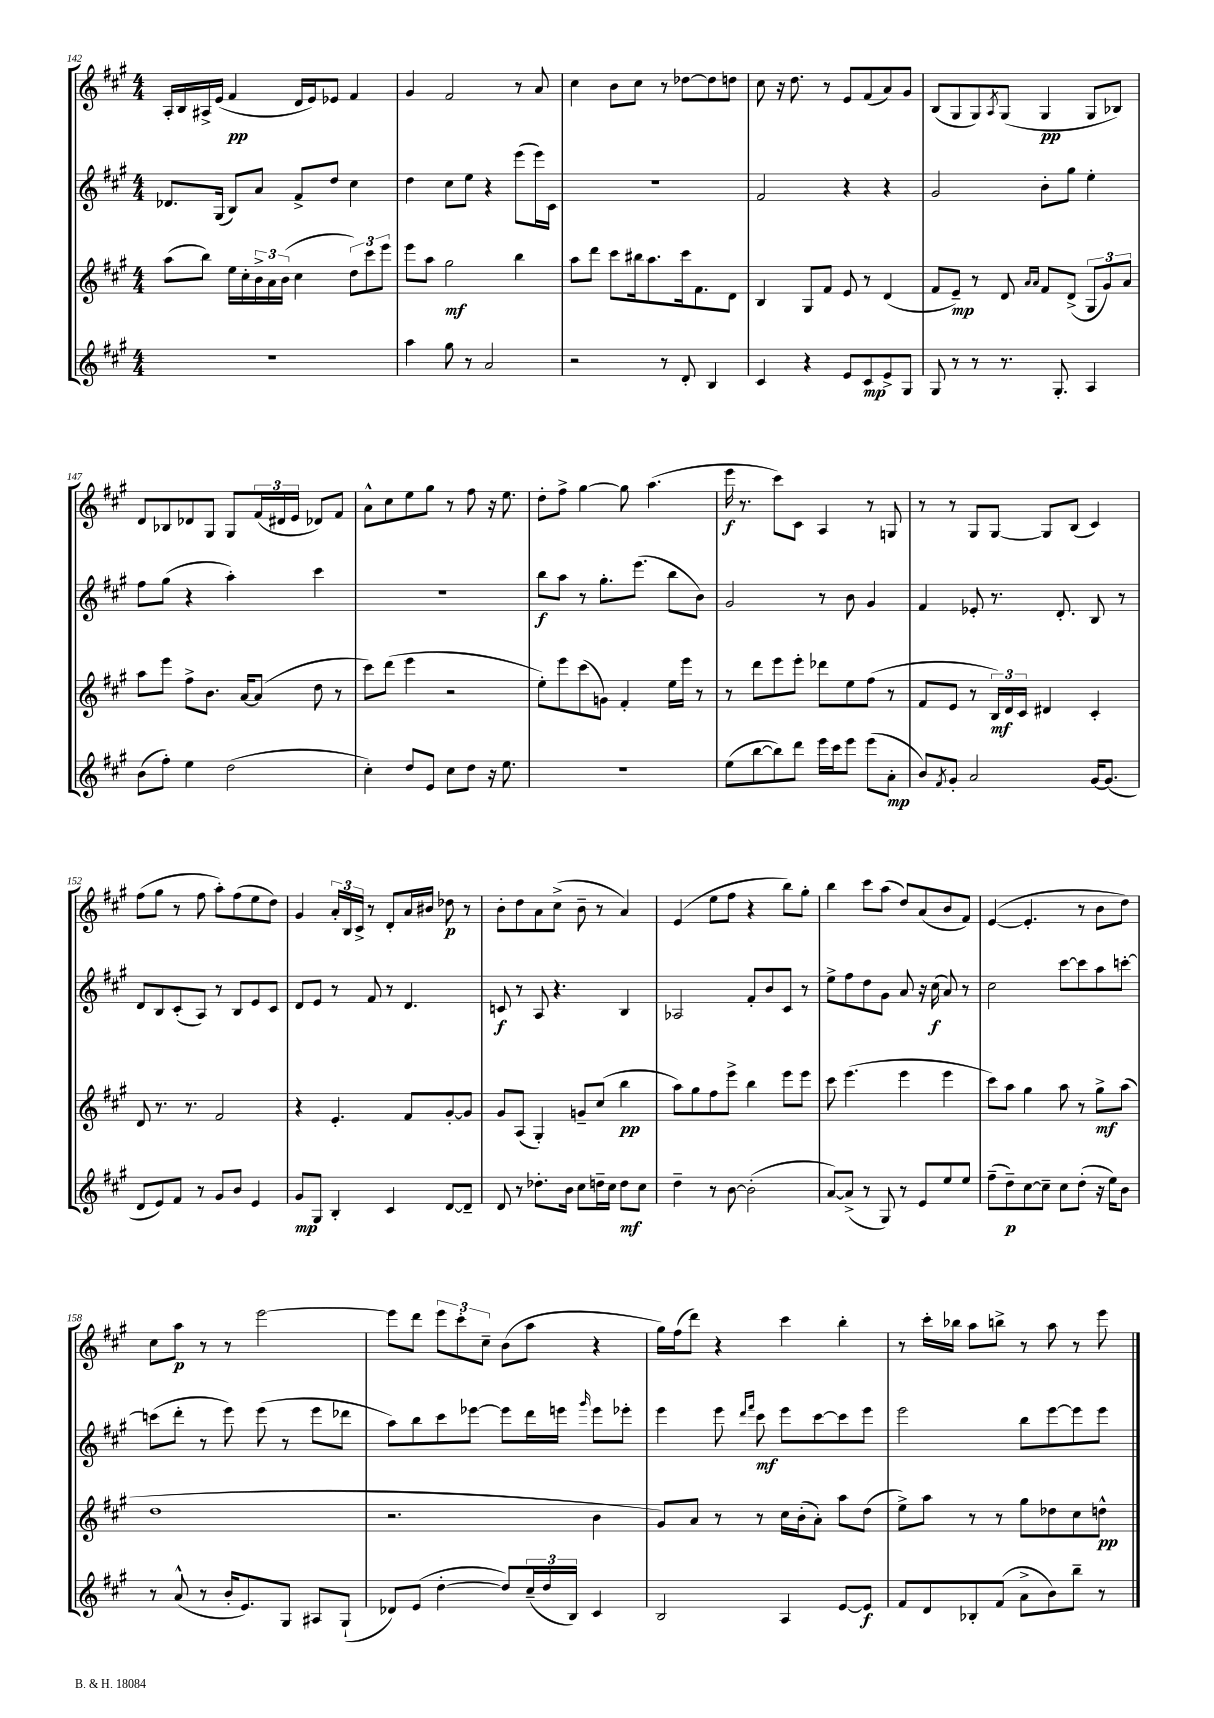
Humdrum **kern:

**kern	**dynam	**kern	**dynam	**kern	**dynam	**kern	**dynam
*part4	*part4	*part3	*part3	*part2	*part2	*part1	*part1
*staff4	*staff4	*staff3	*staff3	*staff2	*staff2	*staff1	*staff1
*clefG2	*	*clefG2	*	*clefG2	*	*clefG2	*
*k[f#c#g#]	*	*k[f#c#g#]	*	*k[f#c#g#]	*	*k[f#c#g#]	*
*M4/4	*	*M4/4	*	*M4/4	*	*M4/4	*
=142	=142	=142	=142	=142	=142	=142	=142
1r	.	(8aa\L	.	8.d-X/L	.	16A'/LL	.
.	.	.	.	.	.	16B/	.
.	.	8bb\J)	.	.	.	16A#X^/	.
.	.	.	.	(16G#/Jk	.	(16e/JJ	.
.	.	16ee\LL	.	8B/L)	.	4f#/	pp
.	.	16cc#'\	.	.	.	.	.
.	.	24b^\	.	8a/J	.	.	.
.	.	24a\	.	.	.	.	.
.	.	(24b\JJ	.	.	.	.	.
.	.	4cc#\	.	8f#^/L	.	16d/LL	.
.	.	.	.	.	.	16e/J)	.
.	.	.	.	8dd/J	.	8e-X/J	.
.	.	12dd\L)	.	4cc#\	.	4f#/	.
.	.	12ccc#\	.	.	.	.	.
.	.	12eee\J	.	.	.	.	.
=143	=143	=143	=143	=143	=143	=143	=143
4aa\	.	8eee\L	.	4dd\	.	4g#/	.
.	.	8aa\J	.	.	.	.	.
8gg#\	.	2gg#\	mf	8cc#\L	.	2f#/	.
8r	.	.	.	8ee\J	.	.	.
2a/	.	.	.	4r	.	.	.
.	.	4bb\	.	(8eee\L	.	8r	.
.	.	.	.	16eee\L)	.	8a/	.
.	.	.	.	16c#\JJ	.	.	.
=144	=144	=144	=144	=144	=144	=144	=144
2r	.	8aa\L	.	1r	.	4cc#\	.
.	.	8ddd\J	.	.	.	.	.
.	.	8ccc#\L	.	.	.	8b\L	.
.	.	16bb#X\k	.	.	.	8cc#\J	.
.	.	8.aa\	.	.	.	.	.
8r	.	.	.	.	.	8r	.
8d'/	.	16ccc#\k	.	.	.	[8dd-X\L	.
.	.	8.f#\	.	.	.	.	.
4B/	.	.	.	.	.	8dd-\]	.
.	.	8d\J	.	.	.	8ddn\J	.
=145	=145	=145	=145	=145	=145	=145	=145
4c#/	.	4B/	.	2f#/	.	8cc#\	.
.	.	.	.	.	.	16r	.
.	.	.	.	.	.	8.dd\	.
4r	.	8G#/L	.	.	.	.	.
.	.	8f#/J	.	.	.	8r	.
8e/L	.	8e/	.	4r	.	8e/L	.
8c#/	mp	8r	.	.	.	(8f#/	.
8e^/	.	(4d/	.	4r	.	8a/)	.
8G#/J	.	.	.	.	.	8g#/J	.
=146	=146	=146	=146	=146	=146	=146	=146
8G#/	.	8f#/L	.	2g#/	.	(8B/L	.
8r	.	8e~/J)	mp	.	.	8G#/	.
8r	.	8r	.	.	.	8G#/)	.
.	.	.	.	.	.	8qA/	.
8.r	.	8d/	.	.	.	(8G#/J	.
.	.	16qqa/LL	.	.	.	.	.
.	.	16qqa/JJ	.	.	.	.	.
.	.	8f#/L	.	8b'\L	.	4G#/	pp
8.G#'/	.	.	.	.	.	.	.
.	.	(8d^/J	.	8gg#\J	.	.	.
4A/	.	12G#/L	.	4ee'\	.	8G#/L	.
.	.	12g#/)	.	.	.	.	.
.	.	.	.	.	.	8B-X/J)	.
.	.	12a/J	.	.	.	.	.
!!LO:LB:g=z
=147	=147	=147	=147	=147	=147	=147	=147
(8b\L	.	8aa\L	.	8ff#\L	.	8d/L	.
8ff#'\J)	.	8eee\J	.	(8gg#\J	.	8B-X/	.
4ee\	.	8ff#^\L	.	4r	.	8d-X/	.
.	.	8.b\J	.	.	.	8G#/J	.
(2dd\	.	.	.	4aa'\)	.	8G#/L	.
.	.	[16a/KL	.	.	.	.	.
.	.	(8a/J]	.	.	.	(24f#/L	.
.	.	.	.	.	.	24d#X/	.
.	.	.	.	.	.	24e/JJ	.
.	.	8dd\	.	4ccc#\	.	8d-X/L)	.
.	.	8r	.	.	.	8f#/J	.
=148	=148	=148	=148	=148	=148	=148	=148
4cc#'\)	.	8ccc#\L)	.	1r	.	8a^^\L	.
.	.	(8ddd\J	.	.	.	8cc#\	.
8dd/L	.	4eee\	.	.	.	8ee\	.
8e/J	.	.	.	.	.	8gg#\J	.
8cc#\L	.	2r	.	.	.	8r	.
8dd\J	.	.	.	.	.	8ff#\	.
16r	.	.	.	.	.	16r	.
8.ee\	.	.	.	.	.	8.ee\	.
=149	=149	=149	=149	=149	=149	=149	=149
1r	.	8ee'\L)	.	8bb\L	f	8dd'\L	.
.	.	8eee\	.	8aa\J	.	8ff#^\J	.
.	.	(8ccc#\	.	8r	.	[4gg#\	.
.	.	8gn\J)	.	8.gg#'\L	.	.	.
.	.	4f#'/	.	.	.	8gg#\]	.
.	.	.	.	(8.eee\J	.	.	.
.	.	.	.	.	.	(4.aa\	.
.	.	16ee\LL	.	8bb\L	.	.	.
.	.	16eee\JJ	.	.	.	.	.
.	.	8r	.	8b\J)	.	.	.
=150	=150	=150	=150	=150	=150	=150	=150
(8ee\L	.	8r	.	2g#/	.	16eee\	f
.	.	.	.	.	.	8.r	.
[8bb\	.	8ddd\L	.	.	.	.	.
8bb\])	.	8eee\	.	.	.	8ccc#\L)	.
8ddd\J	.	8eee'\J	.	.	.	8c#\J	.
16eee\LL	.	8ddd-X\L	.	8r	.	4A/	.
16ccc#\J	.	.	.	.	.	.	.
8eee\J	.	8ee\	.	8b\	.	.	.
(8eee\L	.	(8ff#\J	.	4g#/	.	8r	.
8a'\J	mp	8r	.	.	.	8Gn/	.
=151	=151	=151	=151	=151	=151	=151	=151
8b/L)	.	8f#/L	.	4f#/	.	8r	.
8qf#/	.	.	.	.	.	.	.
8g#'/J	.	8e/J	.	.	.	8r	.
2a/	.	8r	.	8e-X'/	.	8G#/L	.
.	.	24B/LL)	mf	8.r	.	[8G#/J	.
.	.	24d/	.	.	.	.	.
.	.	24c#/JJ	.	.	.	.	.
.	.	4d#X/	.	.	.	8G#/L]	.
.	.	.	.	8.d'/	.	.	.
.	.	.	.	.	.	(8B/J	.
[16g#/KL	.	4c#'/	.	8B/	.	4c#/)	.
(8.g#/J]	.	.	.	.	.	.	.
.	.	.	.	8r	.	.	.
!!LO:LB:g=z
=152	=152	=152	=152	=152	=152	=152	=152
8d/L	.	8d/	.	8d/L	.	(8ff#\L	.
8e/)	.	8.r	.	8B/	.	8gg#\J	.
8f#/J	.	.	.	(8c#'/	.	8r	.
.	.	8.r	.	.	.	.	.
8r	.	.	.	8A/J)	.	8ff#\	.
8g#/L	.	2f#/	.	8r	.	8aa'\L)	.
8b/J	.	.	.	8B/L	.	(8ff#\	.
4e/	.	.	.	8e/	.	8ee\	.
.	.	.	.	8c#/J	.	8dd\J)	.
=153	=153	=153	=153	=153	=153	=153	=153
8g#/L	mp	4r	.	8d/L	.	4g#/	.
8G#/J	.	.	.	8e/J	.	.	.
4B'/	.	4.e'/	.	8r	.	24a'/LL	.
.	.	.	.	.	.	24B/	.
.	.	.	.	.	.	24c#^/JJ	.
.	.	.	.	8f#/	.	8r	.
4c#/	.	.	.	8r	.	8d'/L	.
.	.	8f#/L	.	4.d/	.	16a/L	.
.	.	.	.	.	.	16b#X/JJ	.
[8d/L	.	[8g#'/	.	.	.	8dd-X\	p
8d~/J]	.	8g#/J]	.	.	.	8r	.
=154	=154	=154	=154	=154	=154	=154	=154
8d/	.	8g#/L	.	8cn/	f	8b'\L	.
8r	.	(8A/J	.	8r	.	8dd\	.
8.dd-X'\L	.	4G#'/)	.	8A/	.	8a\	.
.	.	.	.	4.r	.	(8cc#^\J	.
16b\Jk	.	.	.	.	.	.	.
8cc#\L	.	8gn~/L	.	.	.	8b~\	.
16ddn~\L	.	(8cc#/J	.	.	.	8r	.
16cc#\JJ	.	.	.	.	.	.	.
8dd\L	mf	4bb\	pp	4B/	.	4a/)	.
8cc#\J	.	.	.	.	.	.	.
=155	=155	=155	=155	=155	=155	=155	=155
4dd~\	.	8aa\L)	.	2A-X/	.	(4e/	.
.	.	8gg#\	.	.	.	.	.
8r	.	8ff#\	.	.	.	8ee\L	.
[8b\	.	8eee^\J	.	.	.	8ff#\J	.
(2b'\]	.	4bb\	.	8f#'/L	.	4r	.
.	.	.	.	8b/	.	.	.
.	.	8eee\L	.	8c#/J	.	8bb\L)	.
.	.	8eee\J	.	8r	.	8gg#'\J	.
=156	=156	=156	=156	=156	=156	=156	=156
[8a/L)	.	8ccc#\	.	8ee^\L	.	4bb\	.
(8a^/J]	.	(4.eee\	.	8ff#\	.	.	.
8r	.	.	.	8dd\	.	8ccc#\L	.
8G#/)	.	.	.	8g#\J	.	(8aa\J	.
8r	.	4eee\	.	8a/	.	8dd/L)	.
8e/L	.	.	.	16r	.	(8a/	.
.	.	.	.	(16cc#\	f	.	.
8ee/	.	4eee\	.	8a/)	.	8b/	.
8ee/J	.	.	.	8r	.	8f#/J)	.
=157	=157	=157	=157	=157	=157	=157	=157
(8ff#~\L	.	8ccc#\L)	.	2cc#\	.	([4e/	.
8dd~\)	p	8aa\J	.	.	.	.	.
[8cc#\	.	4gg#\	.	.	.	4.e'/]	.
8cc#~\J]	.	.	.	.	.	.	.
8cc#\L	.	8aa\	.	[8ccc#\L	.	.	.
(8dd'\J	.	8r	.	8ccc#\]	.	8r	.
16r	.	8gg#^\L	mf	8aa\	.	8b\L	.
16ee\KL)	.	.	.	.	.	.	.
8b\J	.	(8aa\J	.	[8cccn'\J	.	8dd\J)	.
!!LO:LB:g=z
=158	=158	=158	=158	=158	=158	=158	=158
8r	.	1dd	.	(8cccn\L]	.	8cc#\L	.
(8a^^/	.	.	.	8ddd'\J	.	8aa\J	p
8r	.	.	.	8r	.	8r	.
16b'/KL	.	.	.	8eee\)	.	8r	.
8.e/)	.	.	.	.	.	.	.
.	.	.	.	(8eee\	.	[2eee\	.
8G#/J	.	.	.	8r	.	.	.
8A#X/L	.	.	.	8eee\L	.	.	.
(8G#`/J	.	.	.	8ddd-X\J	.	.	.
=159	=159	=159	=159	=159	=159	=159	=159
8d-X/L)	.	2.r	.	8aa\L)	.	8eee\L]	.
(8e/J	.	.	.	8bb\	.	8ddd\J	.
[4dd'\	.	.	.	8ccc#\	.	12eee\L	.
.	.	.	.	.	.	12ccc#'\	.
.	.	.	.	[8eee-X\J	.	.	.
.	.	.	.	.	.	12cc#~\J	.
8dd/L])	.	.	.	8eee-\L]	.	(8b\L	.
(24cc#~/L	.	.	.	16ddd\L	.	8aa\J	.
24dd/	.	.	.	.	.	.	.
.	.	.	.	16eeen\JJ	.	.	.
24B/JJ)	.	.	.	.	.	.	.
.	.	.	.	16qqggg#/	.	.	.
4c#/	.	4b\	.	8eee\L	.	4r	.
.	.	.	.	8eee-X'\J	.	.	.
=160	=160	=160	=160	=160	=160	=160	=160
2B/	.	8g#/L)	.	4eee\	.	16gg#\LL)	.
.	.	.	.	.	.	(16ff#\J	.
.	.	8a/J	.	.	.	8ddd\J)	.
.	.	8r	.	8eee\	.	4r	.
.	.	.	.	16qqddd/LL	.	.	.
.	.	.	.	16qqfff#/JJ	.	.	.
.	.	8r	.	8ccc#\	mf	.	.
4A/	.	16cc#\LL	.	8eee\L	.	4ccc#\	.
.	.	(16b'\J	.	.	.	.	.
.	.	8a'\J)	.	[8ccc#\	.	.	.
[8e/L	.	8aa\L	.	8ccc#\]	.	4bb'\	.
8e/J]	f	(8dd\J	.	8eee\J	.	.	.
=161	=161	=161	=161	=161	=161	=161	=161
8f#/L	.	8ee^\L)	.	2eee\	.	8r	.
8d/	.	8aa\J	.	.	.	16ccc#'\LL	.
.	.	.	.	.	.	16bb-X\JJ	.
8B-X'/	.	8r	.	.	.	8aa\L	.
(8f#/J	.	8r	.	.	.	8bbn^\J	.
8a^\L	.	8gg#\L	.	8bb\L	.	8r	.
8b\)	.	8dd-X\	.	[8eee\	.	8aa\	.
8bb~\J	.	8cc#\	.	8eee\]	.	8r	.
8r	.	8ddn^^\J	pp	8eee\J	.	8eee\	.
==	==	==	==	==	==	==	==
*-	*-	*-	*-	*-	*-	*-	*-
